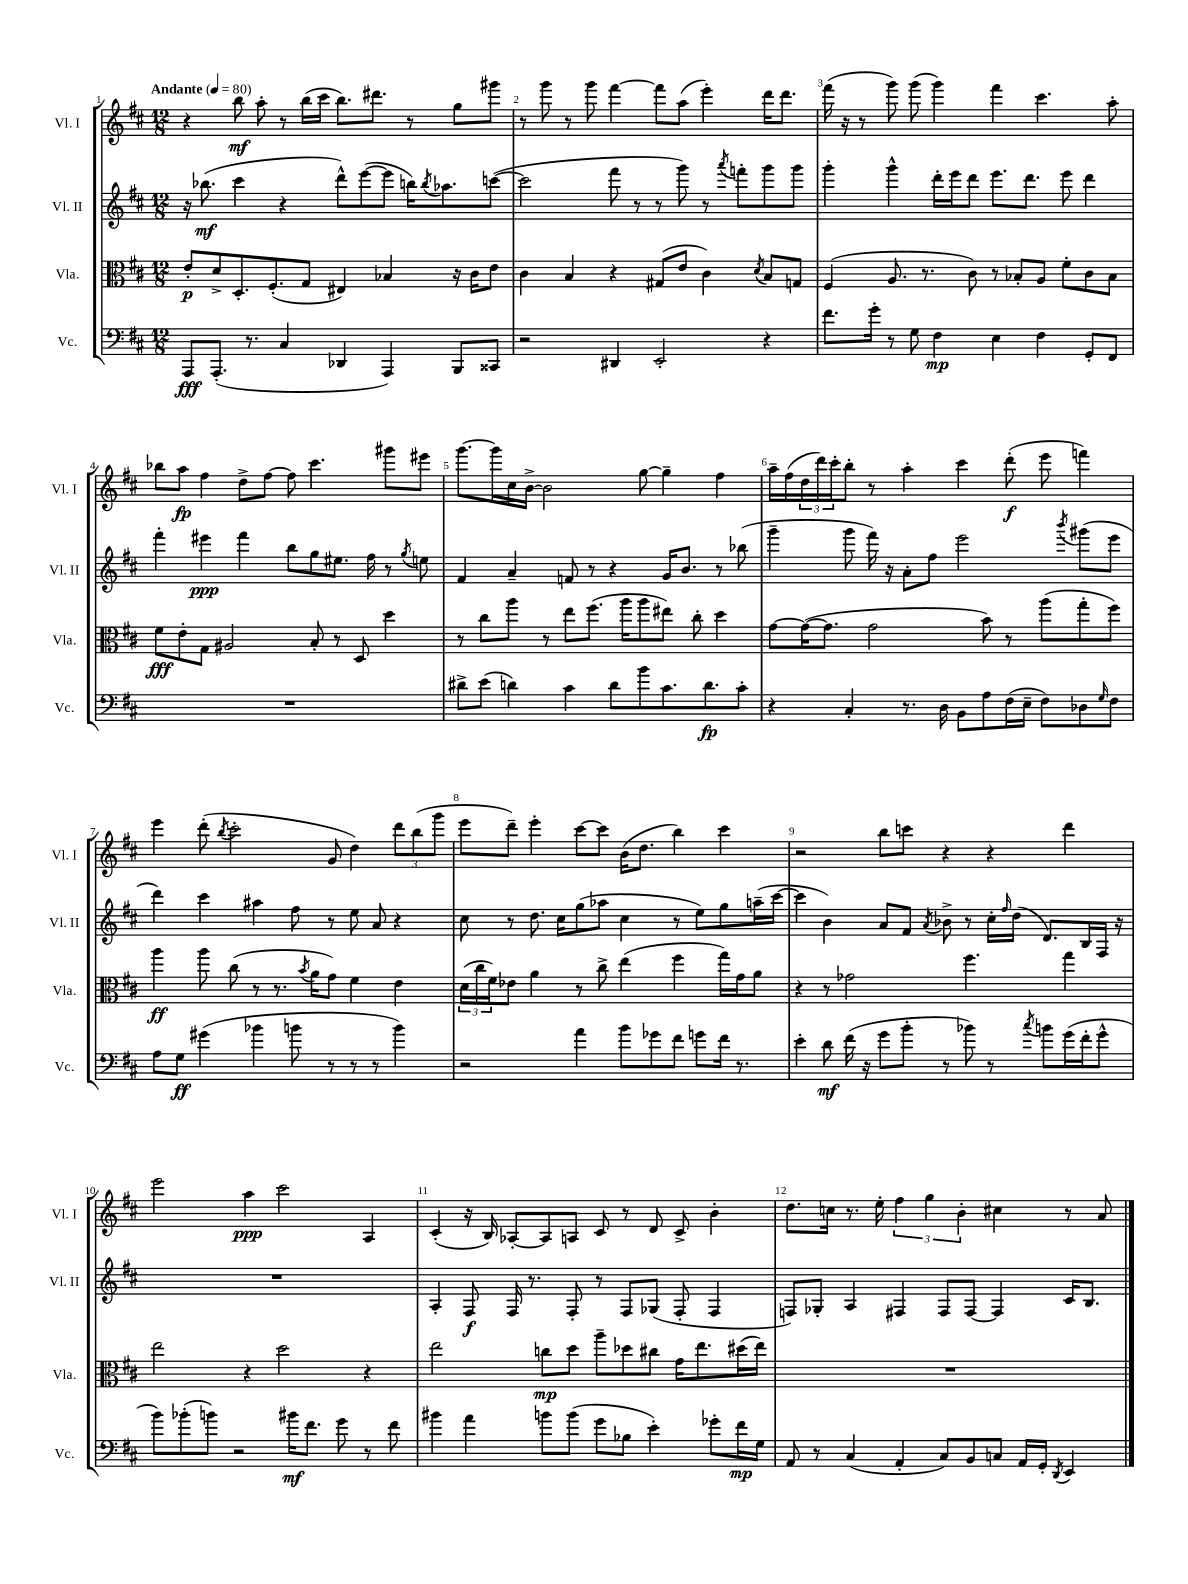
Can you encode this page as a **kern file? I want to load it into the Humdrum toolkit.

**kern	**dynam	**kern	**dynam	**kern	**dynam	**kern	**dynam
*part4	*part4	*part3	*part3	*part2	*part2	*part1	*part1
*staff4	*staff4	*staff3	*staff3	*staff2	*staff2	*staff1	*staff1
*I"Vc.	*	*I"Vla.	*	*I"Vl. II	*	*I"Vl. I	*
*I'Vc.	*	*I'Vla.	*	*I'Vl. II	*	*I'Vl. I	*
*clefF4	*	*clefC3	*	*clefG2	*	*clefG2	*
*k[f#c#]	*	*k[f#c#]	*	*k[f#c#]	*	*k[f#c#]	*
*M12/8	*	*M12/8	*	*M12/8	*	*M12/8	*
*MM80	*	*MM80	*	*MM80	*	*MM80	*
=1	=1	=1	=1	=1	=1	=1	=1
!	!	!	!	!	!	!LO:TX:a:B:t=Andante	!
8AAA/L	fff	8e'/L	p	16r	.	4r	.
.	.	.	.	(8.bb-X\	mf	.	.
(8.AAA'/J	.	8d^/	.	.	.	.	.
.	.	8.D'/	.	4ccc#\	.	8bb\	mf
8.r	.	.	.	.	.	.	.
.	.	.	.	.	.	8aa'\	.
.	.	(8.F#'/	.	.	.	.	.
4C#/	.	.	.	4r	.	8r	.
.	.	8G/J	.	.	.	(16bb\LL	.
.	.	.	.	.	.	16ccc#\JJ	.
4DD-X/	.	4E#X/)	.	8ddd^^\L)	.	8.bb\L)	.
.	.	.	.	([8eee\	.	.	.
.	.	.	.	.	.	8.ddd#X\J	.
4AAA/)	.	4B-X/	.	8eee\J]	.	.	.
.	.	.	.	16bbn\KL)	.	8r	.
.	.	.	.	8qbb/	.	.	.
.	.	.	.	8.aa-X\	.	.	.
8BBB/L	.	16r	.	.	.	8gg\L	.
.	.	16c#\KL	.	.	.	.	.
8CC##X/J	.	8e\J	.	([8cccn\J	.	8ggg#X\J	.
=2	=2	=2	=2	=2	=2	=2	=2
2r	.	4c#\	.	2ccc\]	.	8r	.
.	.	.	.	.	.	8ggg\	.
.	.	4B/	.	.	.	8r	.
.	.	.	.	.	.	8ggg\	.
4DD#X/	.	4r	.	8fff#\	.	[4fff#\	.
.	.	.	.	8r	.	.	.
2EE'/	.	(8G#X/L	.	8r	.	8fff#\L]	.
.	.	8e/J	.	8ggg\)	.	(8aa\J	.
.	.	4c#\)	.	8r	.	4eee'\)	.
.	.	.	.	8qaaa/	.	.	.
.	.	.	.	8fffn'\L	.	.	.
.	.	8qd/	.	.	.	.	.
4r	.	8B/L	.	8ggg\	.	16ddd\KL	.
.	.	.	.	.	.	8.ddd\J	.
.	.	8Gn/J	.	8ggg\J	.	.	.
=3	=3	=3	=3	=3	=3	=3	=3
8.f#\L	.	(4F#/	.	4ggg'\	.	(16fff#\	.
.	.	.	.	.	.	16r	.
.	.	.	.	.	.	8r	.
16g'\Jk	.	.	.	.	.	.	.
8r	.	8.A/	.	4ggg^^\	.	8ggg\)	.
8G\	.	.	.	.	.	(8ggg\	.
.	.	8.r	.	.	.	.	.
4F#\	mp	.	.	16ddd'\LL	.	4ggg\)	.
.	.	.	.	16eee\J	.	.	.
.	.	8c#\)	.	8ddd\J	.	.	.
4E\	.	8r	.	8.eee\L	.	4fff#\	.
.	.	8B-X'/L	.	.	.	.	.
.	.	.	.	8.ddd\J	.	.	.
4F#\	.	8A/J	.	.	.	4.ccc#\	.
.	.	8f#'\L	.	8eee\	.	.	.
8GG'/L	.	8c#\	.	4ddd\	.	.	.
8FF#/J	.	8B-\J	.	.	.	8aa'\	.
!!LO:LB:g=z
=4	=4	=4	=4	=4	=4	=4	=4
1.r	.	8f#\L	fff	4fff#'\	.	8bb-X\L	.
.	.	8e'\	.	.	.	8aa\J	fp
.	.	8G\J	.	4eee#X\	ppp	4ff#\	.
.	.	2A#X/	.	.	.	.	.
.	.	.	.	4fff#\	.	8dd^\L	.
.	.	.	.	.	.	[8ff#\J	.
.	.	.	.	8bb\L	.	8ff#\]	.
.	.	8B'/	.	8gg\	.	4.ccc#\	.
.	.	8r	.	8.ee#X\J	.	.	.
.	.	8D/	.	.	.	.	.
.	.	.	.	16ff#\	.	.	.
.	.	4dd\	.	8r	.	8ggg#X\L	.
.	.	.	.	8qgg/	.	.	.
.	.	.	.	8een\	.	8eee#X\J	.
=5	=5	=5	=5	=5	=5	=5	=5
8d#X^\L	.	8r	.	4f#/	.	[8.ggg\L	.
(8e\J	.	8cc#\L	.	.	.	.	.
.	.	.	.	.	.	16ggg\L]	.
4dn\)	.	8aa\J	.	4a~/	.	16cc#\	.
.	.	.	.	.	.	[16b^\JJ	.
.	.	8r	.	.	.	2b\]	.
4c#\	.	8ee\L	.	8fn/	.	.	.
.	.	(8.ff#\J	.	8r	.	.	.
8d\L	.	.	.	4r	.	.	.
.	.	16aa\KL	.	.	.	.	.
8b\	.	8aa\	.	.	.	[8gg\	.
8.c#\	.	8ee#X\J)	.	16g/KL	.	4gg~\]	.
.	.	.	.	8.b/J	.	.	.
.	.	8cc#'\	.	.	.	.	.
8.d\	fp	.	.	.	.	.	.
.	.	4dd\	.	8r	.	4ff#\	.
8c#'\J	.	.	.	(8bb-X\	.	.	.
=6	=6	=6	=6	=6	=6	=6	=6
4r	.	[8g\L	.	4ggg~\	.	16aa~\LL	.
.	.	.	.	.	.	(16ff#\	.
.	.	(16g\K_	.	.	.	24dd\	.
.	.	.	.	.	.	24ddd\)	.
.	.	8.g\J]	.	.	.	.	.
.	.	.	.	.	.	24ccc#'\J	.
4C#'/	.	.	.	8ggg\	.	8bb'\J	.
.	.	2g\	.	16fff#\)	.	8r	.
.	.	.	.	16r	.	.	.
8.r	.	.	.	8a'\L	.	4aa'\	.
.	.	.	.	8ff#\J	.	.	.
16D\	.	.	.	.	.	.	.
8BB\L	.	.	.	2eee\	.	4ccc#\	.
8A\	.	8b\)	.	.	.	.	.
(16F#\L	.	8r	.	.	.	(8ddd'\	f
16E~\JJ	.	.	.	.	.	.	.
8F#\L)	.	(8aa\L	.	.	.	8eee\	.
.	.	.	.	8qbbb/	.	.	.
8D-X\	.	8gg'\	.	(8ggg#X\L	.	4fffn\)	.
16qqG/	.	.	.	.	.	.	.
8F#\J	.	8ff#\J)	.	8eee\J	.	.	.
!!LO:LB:g=z
=7	=7	=7	=7	=7	=7	=7	=7
8A\L	.	4aa\	ff	4ddd\)	.	4eee\	.
8G\J	ff	.	.	.	.	.	.
(4g#X\	.	8aa\	.	4ccc#\	.	(8ddd'\	.
.	.	.	.	.	.	8qbb/	.
.	.	(8cc#\	.	.	.	2ccc#'\	.
4b-X\	.	8r	.	4aa#X\	.	.	.
.	.	8.r	.	.	.	.	.
8bn\	.	.	.	8ff#\	.	.	.
.	.	8qb/	.	.	.	.	.
.	.	16a\KL	.	.	.	.	.
8r	.	8g\J)	.	8r	.	8g/	.
8r	.	4f#\	.	8ee\	.	4dd\)	.
8r	.	.	.	8a/	.	.	.
4b\)	.	4e\	.	4r	.	12ddd\L	.
.	.	.	.	.	.	(12bb\	.
.	.	.	.	.	.	12ggg\J	.
=8	=8	=8	=8	=8	=8	=8	=8
2r	.	(24d\LL	.	8cc#\	.	8eee\L	.
.	.	24cc#\	.	.	.	.	.
.	.	24f#\J)	.	.	.	.	.
.	.	8e-X\J	.	8r	.	8ddd~\J)	.
.	.	4a\	.	8.dd\	.	4eee'\	.
.	.	.	.	16cc#\KL	.	.	.
4a\	.	8r	.	(8gg\	.	[8ccc#\L	.
.	.	8cc#^\	.	8aa-X\J	.	8ccc#\J]	.
8b\L	.	(4ee\	.	4cc#\	.	(16b\KL	.
.	.	.	.	.	.	8.dd\J	.
8g-X\	.	.	.	.	.	.	.
8f#\J	.	4ff#\	.	8r	.	4bb\)	.
8gn\L	.	.	.	8ee\L)	.	.	.
16f#\Jk	.	16gg\LL)	.	8gg\	.	4ccc#\	.
8.r	.	16g\J	.	.	.	.	.
.	.	8a\J	.	(16aan~\L	.	.	.
.	.	.	.	[16ccc#\JJ	.	.	.
=9	=9	=9	=9	=9	=9	=9	=9
4e'\	.	4r	.	4ccc#\]	.	2r	.
8d\	mf	8r	.	4b\)	.	.	.
(16f#\	.	2g-X\	.	.	.	.	.
16r	.	.	.	.	.	.	.
8g\L	.	.	.	8a/L	.	8bb\L	.
8b'\J	.	.	.	8f#/J	.	8cccn\J	.
.	.	.	.	8qa/	.	.	.
8r	.	.	.	8b-X^\	.	4r	.
8b-X\)	.	4.ff#\	.	8r	.	.	.
8r	.	.	.	16cc#'\LL	.	4r	.
.	.	.	.	16qqff#/	.	.	.
.	.	.	.	(16dd\JJ	.	.	.
8qcc#/	.	.	.	.	.	.	.
8bn\L	.	.	.	8.d/L)	.	.	.
(16g\L	.	4gg\	.	.	.	4ddd\	.
16f#'\J	.	.	.	16B/L	.	.	.
8g^^\J	.	.	.	16F#/JJ	.	.	.
.	.	.	.	16r	.	.	.
!!LO:LB:g=z
=10	=10	=10	=10	=10	=10	=10	=10
8b\L)	.	2ee\	.	1.r	.	2eee\	.
(8b-X'\	.	.	.	.	.	.	.
8bn\J)	.	.	.	.	.	.	.
2r	.	.	.	.	.	.	.
.	.	4r	.	.	.	4aa\	ppp
.	.	2dd\	.	.	.	2ccc#\	.
16b#X\KL	mf	.	.	.	.	.	.
8.f#\J	.	.	.	.	.	.	.
8g\	.	.	.	.	.	.	.
8r	.	4r	.	.	.	4A/	.
8f#\	.	.	.	.	.	.	.
=11	=11	=11	=11	=11	=11	=11	=11
4b#X\	.	2ee\	.	4A'/	.	(4c#'/	.
4a\	.	.	.	8F#/	f	16r	.
.	.	.	.	.	.	16B/)	.
.	.	.	.	16F#/	.	[8A-X'/L	.
.	.	.	.	8.r	.	.	.
8bn\L	.	8ccn\L	mp	.	.	8A-/]	.
(8b\J	.	8dd\J	.	8F#'/	.	8An/J	.
8g\L	.	8aa~\L	.	8r	.	8c#/	.
8B-X\J	.	8dd-X\	.	8F#/L	.	8r	.
4e'\)	.	8cc#X\J	.	(8G-X/J	.	8d/	.
.	.	16g\KL	.	8F#'/	.	8c#^/	.
.	.	8.ee\	.	.	.	.	.
8g-X'\L	.	.	.	4F#/	.	4b'\	.
16f#\L	mp	(16dd#X\L	.	.	.	.	.
16G\JJ	.	16ee\JJ)	.	.	.	.	.
=12	=12	=12	=12	=12	=12	=12	=12
8AA/	.	1.r	.	8Fn/L)	.	8.dd\L	.
8r	.	.	.	8G-X'/J	.	.	.
.	.	.	.	.	.	16ccn\Jk	.
(4C#/	.	.	.	4A/	.	8.r	.
.	.	.	.	.	.	16ee'\	.
4AA'/	.	.	.	4F#X/	.	6ff#\	.
.	.	.	.	.	.	6gg\	.
8C#/L)	.	.	.	8F#/L	.	.	.
.	.	.	.	.	.	6b'\	.
8BB/	.	.	.	[8F#/J	.	.	.
8Cn/J	.	.	.	4F#/]	.	4cc#X\	.
16AA/LL	.	.	.	.	.	.	.
16GG'/JJ	.	.	.	.	.	.	.
8qDD/	.	.	.	.	.	.	.
4EE/	.	.	.	16c#/KL	.	8r	.
.	.	.	.	8.B/J	.	.	.
.	.	.	.	.	.	8a/	.
==	==	==	==	==	==	==	==
*-	*-	*-	*-	*-	*-	*-	*-
